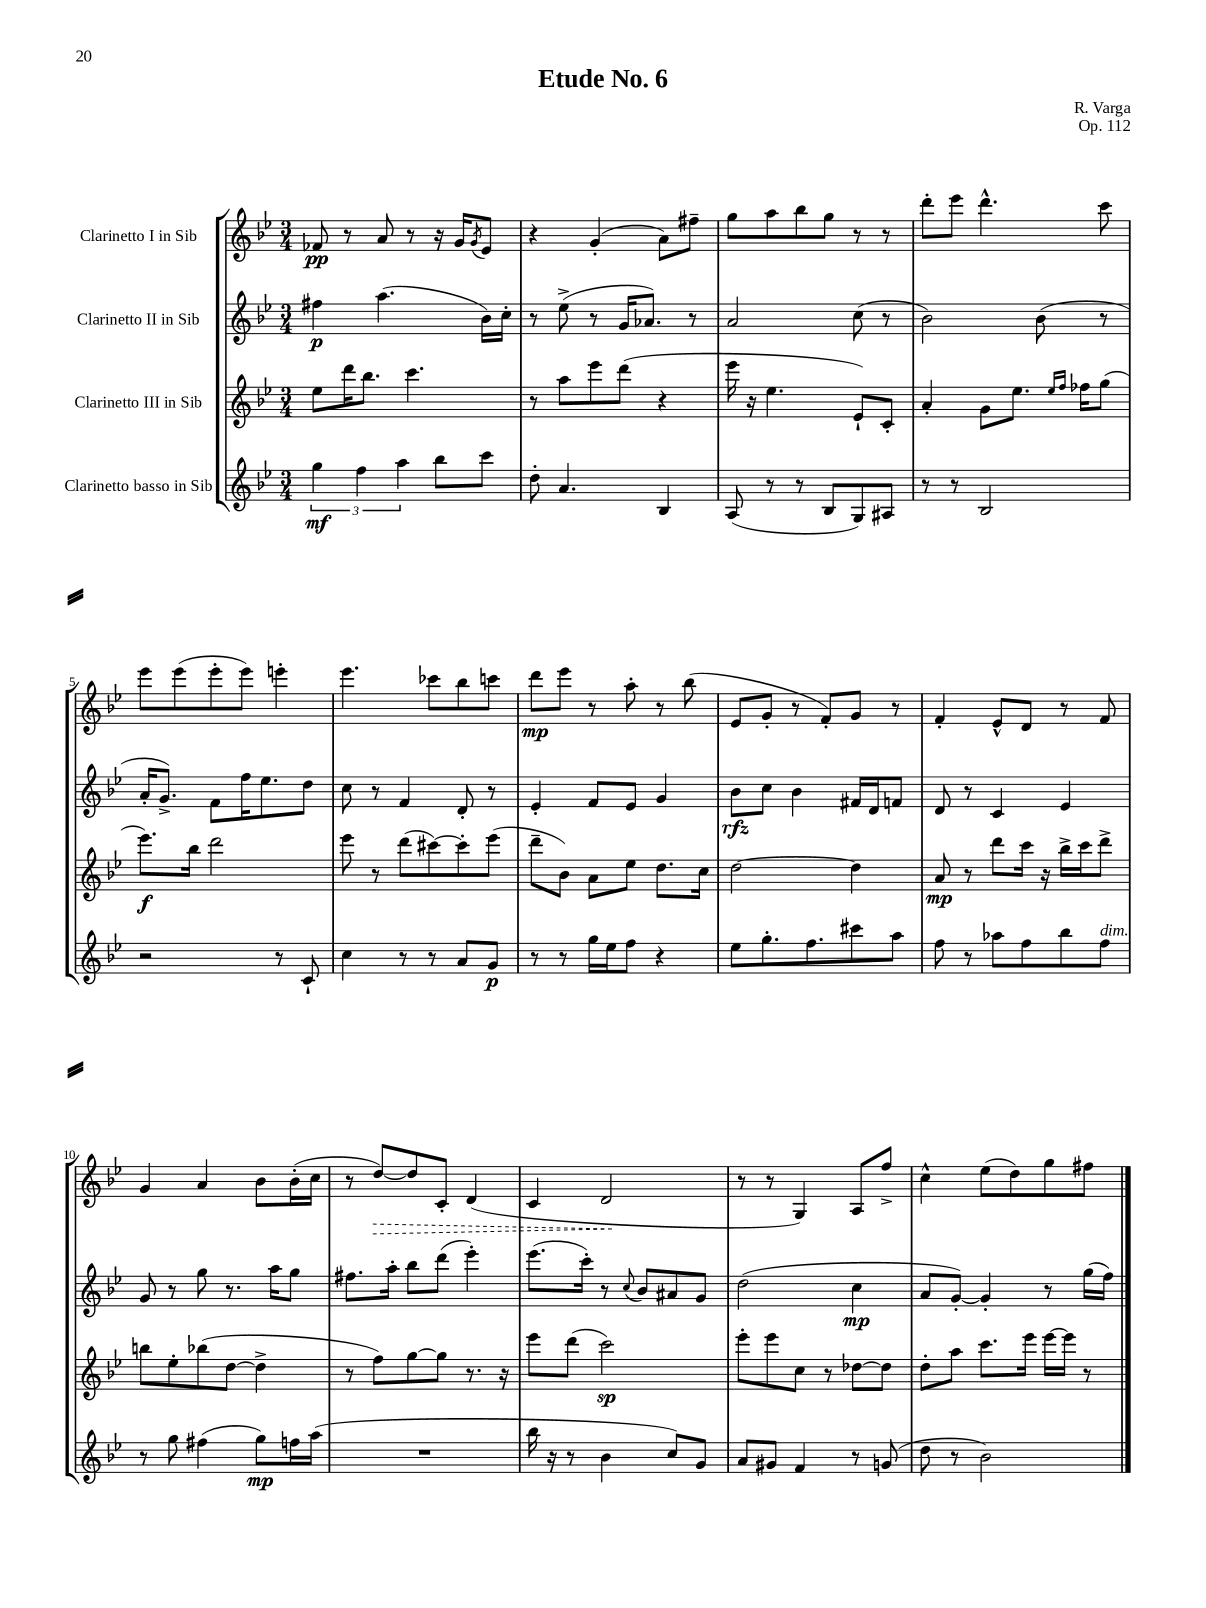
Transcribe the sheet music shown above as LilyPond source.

\header { title = "Etude No. 6" composer = "R. Varga" opus = "Op. 112" }
<<
\new StaffGroup <<
\new Staff = "s0" \with { instrumentName = "Clarinetto I in Sib" } {
    \clef treble \key bes \major \numericTimeSignature \time 3/4
    fes'8\pp r8 a'8 r8 r16 g'16 \acciaccatura { g'8 } ees'8 |
    r4 g'4-.( a'8) fis''8-- |
    g''8 a''8 bes''8 g''8 r8 r8 |
    d'''8-. ees'''8 d'''4.-^ c'''8 |
    ees'''8 ees'''8( ees'''8-. ees'''8) e'''4-. |
    ees'''4. ces'''8 bes''8 c'''8 |
    d'''8\mp ees'''8 r8 a''8-. r8 bes''8( |
    ees'8 g'8-. r8 f'8-.) g'8 r8 |
    f'4-. ees'8-^ d'8 r8 f'8 |
    g'4 a'4 bes'8 bes'16-.( c''16 |
    r8 \once \override Hairpin.style = #'dashed-line d''8~\>) d''8 c'8-. d'4( |
    c'4 d'2\! |
    r8 r8 g4) a8 f''8-> |
    c''4-^ ees''8( d''8) g''8 fis''8 \bar "|." |
}
\new Staff = "s1" \with { instrumentName = "Clarinetto II in Sib" } {
    \clef treble \key bes \major \numericTimeSignature \time 3/4
    fis''4\p a''4.( bes'16) c''16-. |
    r8 ees''8->( r8 g'16 aes'8.) r8 |
    a'2 c''8( r8 |
    bes'2) bes'8( r8 |
    a'16-. g'8.->) f'8 f''16 ees''8. d''8 |
    c''8 r8 f'4 d'8-. r8 |
    ees'4-. f'8 ees'8 g'4 |
    bes'8\rfz c''8 bes'4 fis'16 d'16 f'8 |
    d'8 r8 c'4 ees'4 |
    g'8 r8 g''8 r8. a''16 g''8 |
    fis''8. a''16-. bes''8 d'''8( ees'''4-.) |
    ees'''8.( c'''16-.) r8 \appoggiatura { c''8 } bes'8 ais'8 g'8 |
    d''2( c''4\mp |
    a'8 g'8~-.) g'4-. r8 g''16( f''16) \bar "|." |
}
\new Staff = "s2" \with { instrumentName = "Clarinetto III in Sib" } {
    \clef treble \key bes \major \numericTimeSignature \time 3/4
    ees''8 d'''16 bes''8. c'''4. |
    r8 a''8 ees'''8 d'''8( r4 |
    ees'''16 r16 ees''4. ees'8-!) c'8-. |
    a'4-. g'8 ees''8. \grace { ees''16 f''16 } fes''16 g''8( |
    ees'''8.\f) bes''16 d'''2 |
    ees'''8 r8 d'''8( cis'''8~) cis'''8-. ees'''8( |
    d'''8-- bes'8) a'8 ees''8 d''8. c''16 |
    d''2~ d''4 |
    a'8\mp r8 d'''8 c'''16 r16 bes''16-> c'''16 d'''8-> |
    b''8 ees''8-. bes''8( d''8~ d''4-> |
    r8 f''8) g''8~ g''8 r8. r16 |
    ees'''8 d'''8( c'''2\sp) |
    ees'''8-. ees'''8 c''8 r8 des''8~ des''8 |
    d''8-. a''8 c'''8. ees'''16 ees'''16~ ees'''16 r8 \bar "|." |
}
\new Staff = "s3" \with { instrumentName = "Clarinetto basso in Sib" } {
    \clef treble \key bes \major \numericTimeSignature \time 3/4
    \tuplet 3/2 { g''4\mf f''4 a''4 } bes''8 c'''8 |
    d''8-. a'4. bes4 |
    a8( r8 r8 bes8 g8) ais8 |
    r8 r8 bes2 |
    r2 r8 c'8-! |
    c''4 r8 r8 a'8 g'8\p |
    r8 r8 g''16 ees''16 f''8 r4 |
    ees''8 g''8.-. f''8. cis'''8 a''8 |
    f''8 r8 aes''8 f''8 bes''8 f''8^\markup { \italic "dim." } |
    r8 g''8 fis''4( g''8\mp) f''16 a''16( |
    R2. |
    bes''16 r16 r8 bes'4 c''8) g'8 |
    a'8 gis'8 f'4 r8 g'8( |
    d''8 r8 bes'2) \bar "|." |
}
>>
>>
